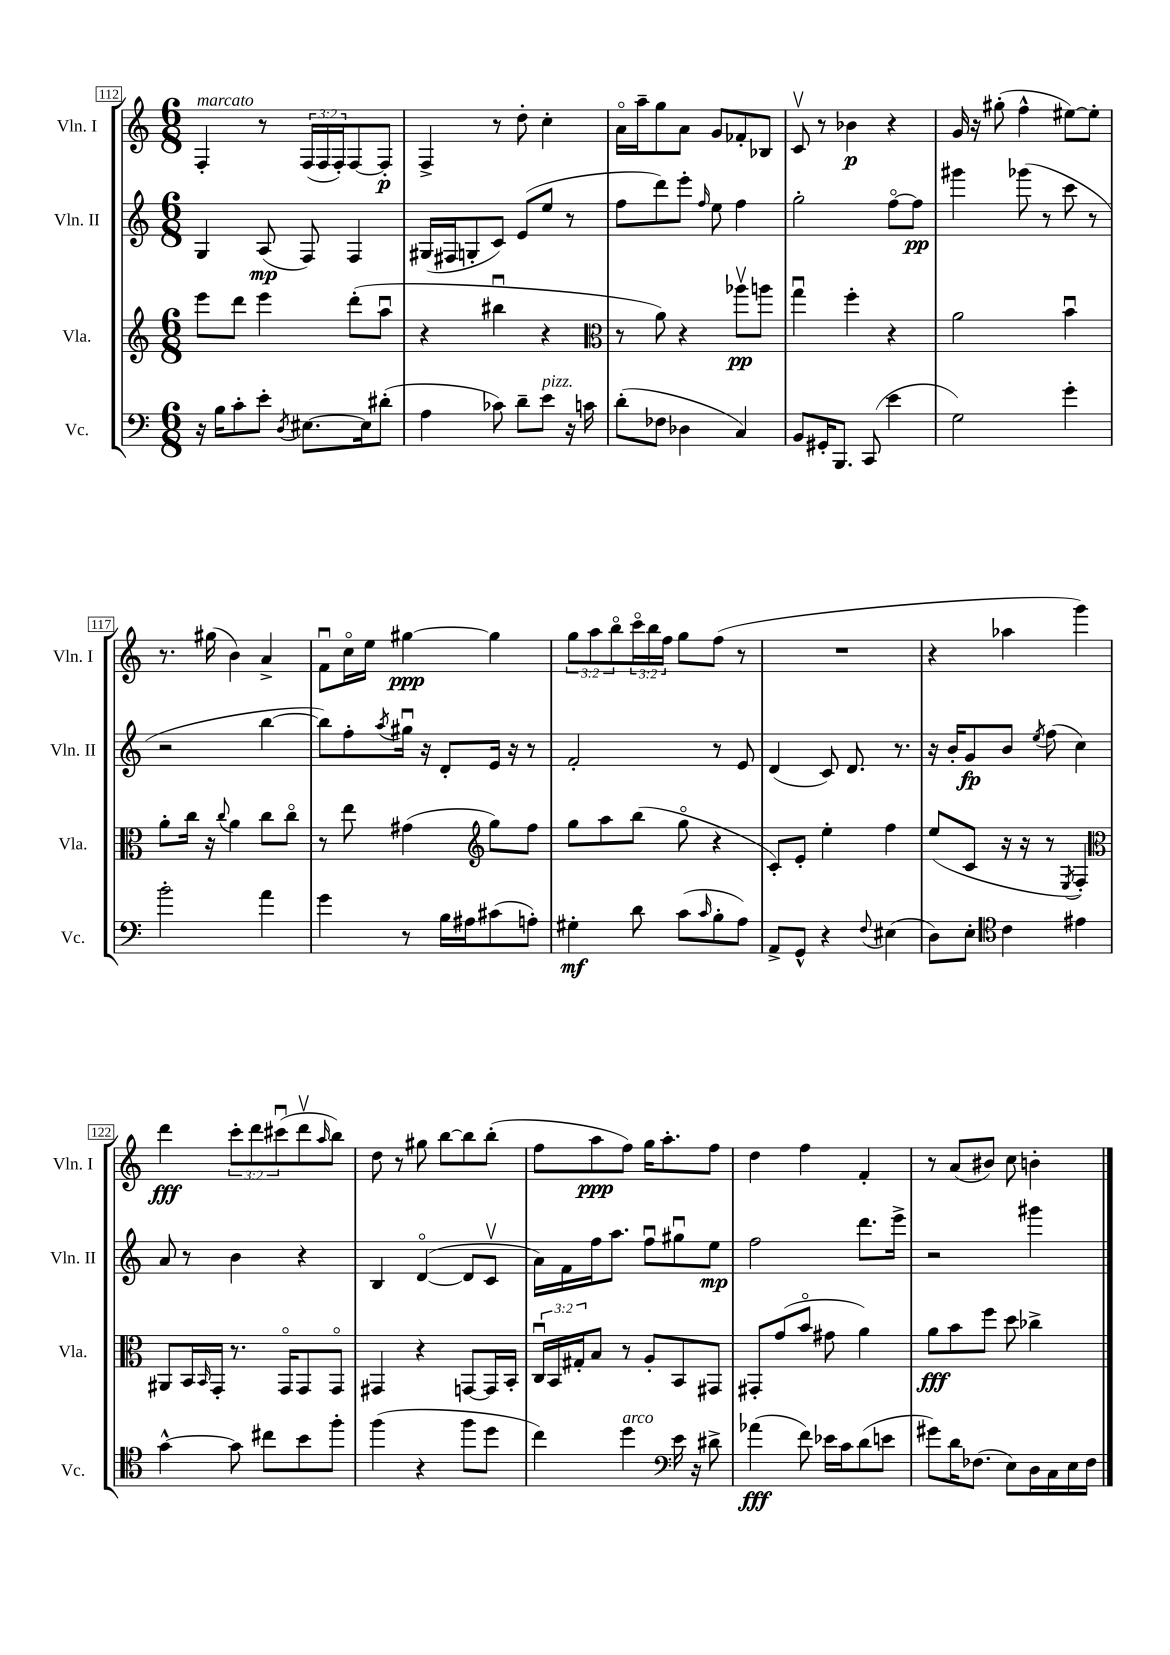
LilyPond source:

<<
\new StaffGroup <<
\new Staff = "s0" \with { instrumentName = "Vln. I" shortInstrumentName = "Vln. I" } {
    \clef treble \key c \major \numericTimeSignature \time 6/8 \override Staff.TupletNumber.text = #tuplet-number::calc-fraction-text
    f4-.^\markup { \italic "marcato" } r8 \tuplet 3/2 { f16( f16 f16-.) } f8~ f8-.\p |
    f4-> r8 d''8-. c''4-. |
    a'16\flageolet a''16-- g''8 a'8 g'8 fes'8-. bes8 |
    c'8\upbow r8 bes'4\p r4 |
    g'16 r16 gis''8-.( f''4-^ eis''8~) eis''8-. |
    r8. gis''16( b'4) a'4-> |
    f'8\downbow c''16\flageolet e''16 gis''4~\ppp gis''4 |
    \tuplet 3/2 { g''8 a''8 b''8\flageolet } \tuplet 3/2 { c'''16\flageolet b''16 f''16 } g''8 f''8( r8 |
    R2. |
    r4 aes''4 g'''4) |
    d'''4\fff \tuplet 3/2 { c'''8-. d'''8 cis'''8\downbow( } d'''8\upbow \grace { a''16 } b''8) |
    d''8 r8 gis''8 b''8~ b''8 b''8-.( |
    f''8 a''8\ppp f''8) g''16 a''8.-. f''8 |
    d''4 f''4 f'4-. |
    r8 a'8( bis'8) c''8 b'4-. \bar "|." |
}
\new Staff = "s1" \with { instrumentName = "Vln. II" shortInstrumentName = "Vln. II" } {
    \clef treble \key c \major \numericTimeSignature \time 6/8
    g4 a8\mp( f8) f4 |
    gis16( fis16 g8-. c'8) e'8( e''8 r8 |
    f''8 d'''8) e'''8-. \grace { f''16 } e''8 f''4 |
    g''2-. f''8~\flageolet f''8\pp |
    gis'''4 ges'''8( r8 c'''8 r8 |
    r2 b''4~ |
    b''8) f''8-. \acciaccatura { a''8 } gis''16\downbow r16 d'8-. e'16 r16 r8 |
    f'2-. r8 e'8 |
    d'4( c'8) d'8. r8. |
    r16 b'16-. g'8\fp b'8 \acciaccatura { e''8 } f''8( c''4) |
    a'8 r8 b'4 r4 |
    b4 d'4~\flageolet( d'8 c'8\upbow |
    a'16) f'16 f''16 a''8. f''8\downbow gis''8\downbow e''8\mp |
    f''2 d'''8. e'''16-> |
    r2 gis'''4 \bar "|." |
}
\new Staff = "s2" \with { instrumentName = "Vla." shortInstrumentName = "Vla." } {
    \clef treble \key c \major \numericTimeSignature \time 6/8 \override Staff.TupletNumber.text = #tuplet-number::calc-fraction-text
    e'''8 d'''8 e'''4 d'''8-.( a''8\downbow |
    r4 bis''4\downbow r4 |
    \clef alto r8 a'8) r4 aes''8\upbow\pp a''8 |
    g''4\downbow f''4-. r4 |
    a'2 b'4\downbow |
    a'8-. c''16 r16 \appoggiatura { c''8 } a'4 c''8 c''8\flageolet |
    r8 e''8 gis'4( \clef treble g''8) f''8 |
    g''8 a''8 b''8( g''8\flageolet r4 |
    c'8-.) e'8-. e''4-. f''4 |
    e''8( c'8 r16 r16 r8 \acciaccatura { e8 } f4-.) |
    \clef alto ais,8 b,16 \grace { b,16 } g,16-. r8. g,16\flageolet g,8 g,8\flageolet |
    gis,4 r4 g,8~ g,16 b,16-. |
    \tuplet 3/2 { c16\downbow b,16 gis16-. } b8 r8 a8-. b,8 gis,8 |
    gis,8-. g'8( b'8\flageolet gis'8 a'4) |
    a'8\fff b'8 f''8 d''8 ces''4-> \bar "|." |
}
\new Staff = "s3" \with { instrumentName = "Vc." shortInstrumentName = "Vc." } {
    \clef bass \key c \major \numericTimeSignature \time 6/8
    r16 b16 c'8-. e'8-. \acciaccatura { d8 } eis8.~ eis16 dis'8-.( |
    a4 ces'8) d'8-- e'8^\markup { \italic "pizz." } r16 c'16 |
    d'8-.( fes8 des4 c4) |
    b,8 gis,16-. b,,8. c,8( e'4 |
    g2) g'4-. |
    b'2-. a'4 |
    g'4 r8 b16 ais16 cis'8( a8-.) |
    gis4-.\mf d'8 c'8( \grace { c'16 } b8-. a8) |
    a,8-> g,8-^ r4 \appoggiatura { f8 } eis4( |
    d8) e8-. \clef tenor c'4 eis'4 |
    g'4~-^ g'8 cis''8 b'8 f''8-. |
    f''4( r4 f''8 d''8 |
    c''4) d''4^\markup { \italic "arco" } \clef bass e'16 r16 dis'8-> |
    aes'4\fff( f'8) ees'16 c'16 d'8( e'8 |
    gis'8) d'16 fes8.( e8) d16 c16 e16 fes16 \bar "|." |
}
>>
>>
\layout { \context { \Score currentBarNumber = #112 \override BarNumber.stencil = #(make-stencil-boxer 0.1 0.3 ly:text-interface::print) } }
